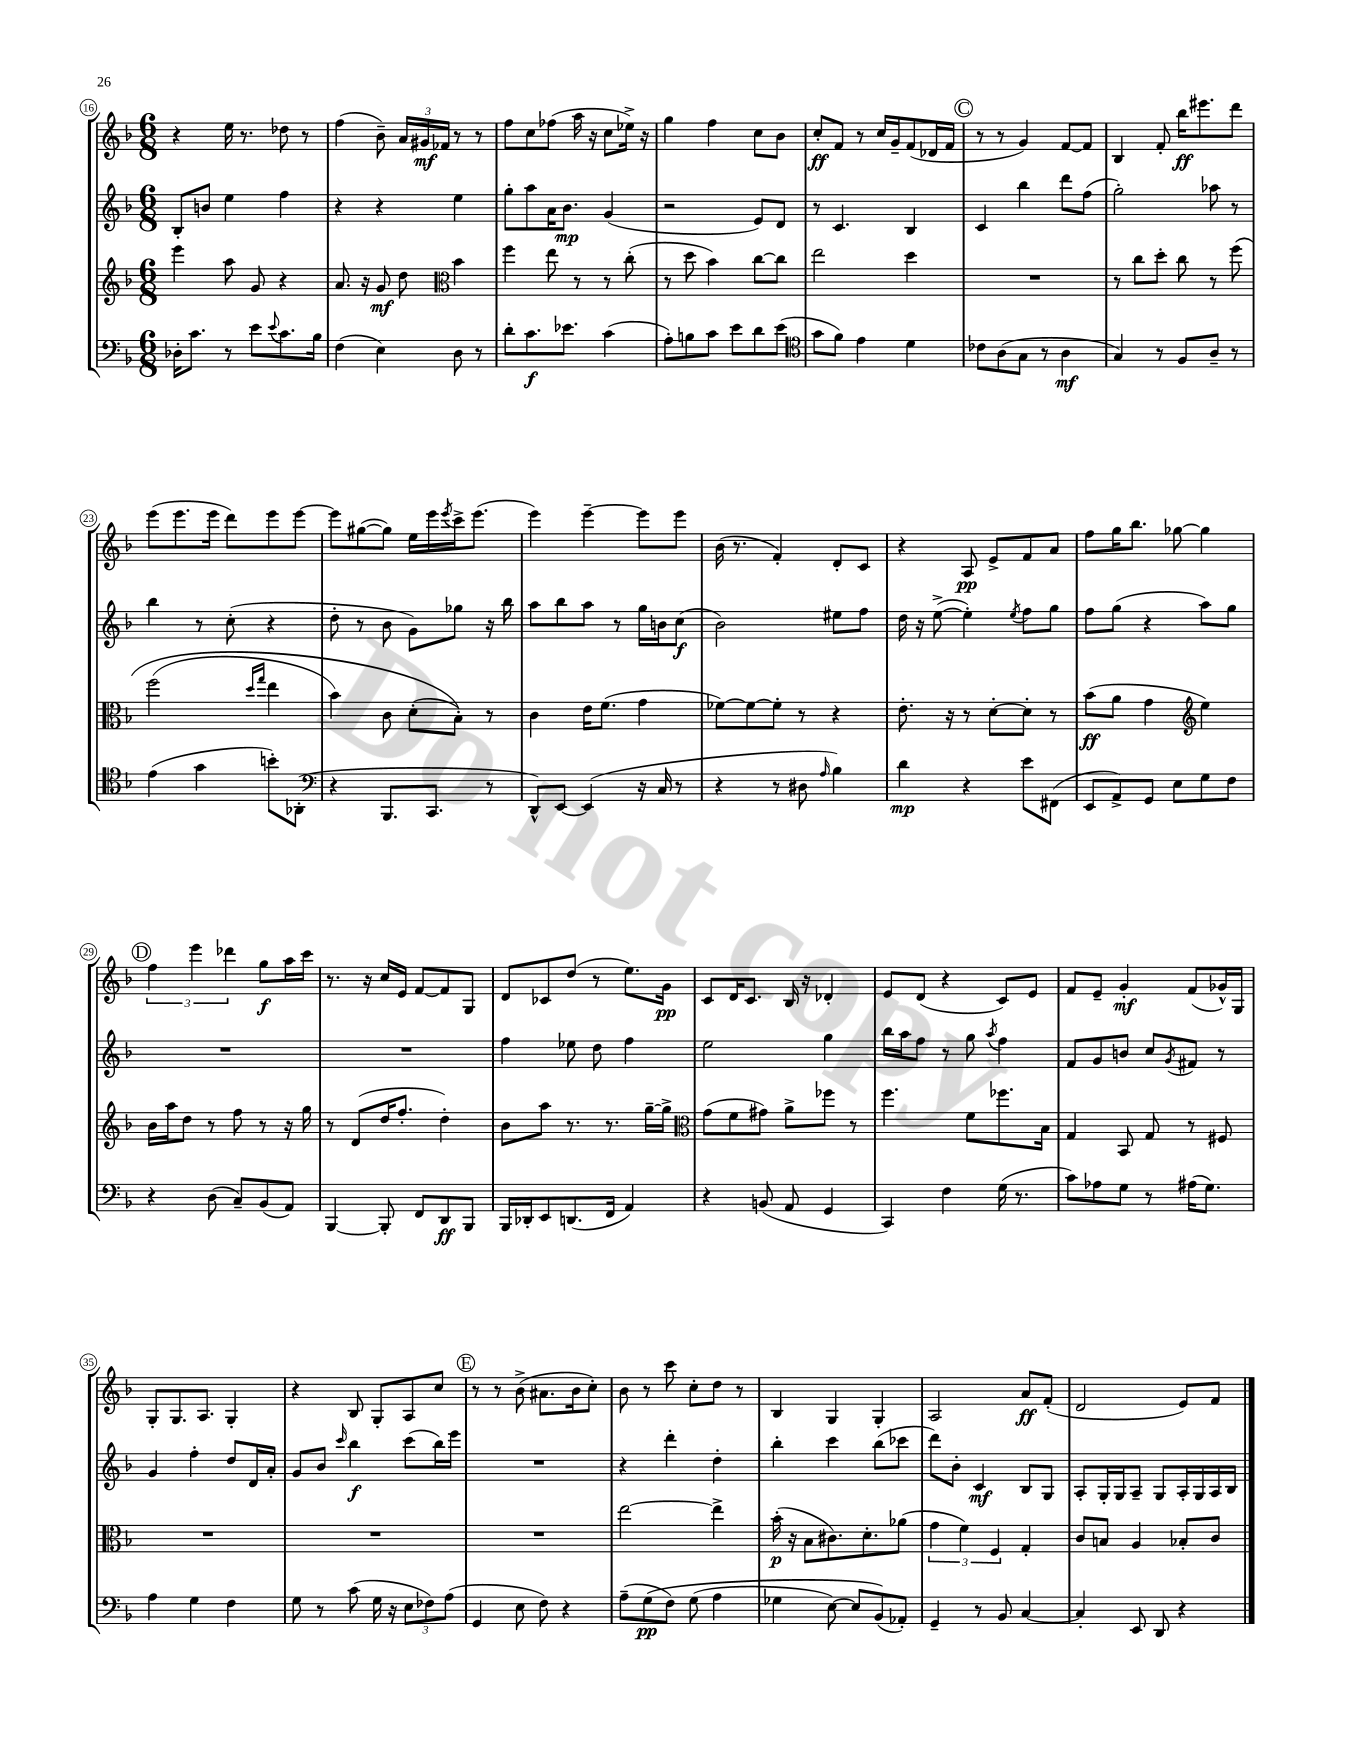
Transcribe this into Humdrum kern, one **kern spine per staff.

**kern	**kern	**kern	**kern
*staff4	*staff3	*staff2	*staff1
*clefF4	*clefG2	*clefG2	*clefG2
*k[b-]	*k[b-]	*k[b-]	*k[b-]
*M6/8	*M6/8	*M6/8	*M6/8
16D-'	4eee	8B-'	4r
8.c	.	.	.
.	.	8b	.
8r	8aa	4ee	16ee
.	.	.	8.r
8e	8g	.	.
8qqe	.	.	.
8.c	4r	4ff	8dd-
.	.	.	8r
16B-	.	.	.
=	=	=	=
(4F	8.a	4r	(4ff
.	16r	.	.
4E)	8g	4r	8b-~)
.	8dd	.	24a
.	.	.	24g#
.	.	.	24f-
*	*clefC3	*	*
8D	4b-	4ee	8r
8r	.	.	8r
=	=	=	=
8d'	4ff	8gg'	8ff
8.c	.	8aa	8cc
.	8ee	16a	(8ff-
8.e-	.	8.b-	.
.	8r	.	16aa
.	.	.	16r
(4c	8r	(4g	8cc
.	(8cc'	.	16ee-^)
.	.	.	16r
=	=	=	=
8A')	8r	2r	4gg
8B	8dd	.	.
8c	4b-)	.	4ff
8e	.	.	.
8d	[8cc	8e)	8cc
(8e	8cc]	8d	8b-
=	=	=	=
*clefC4	*	*	*
8g	2ee	8r	8cc'
8f)	.	4.c	8f
4e	.	.	8r
.	.	.	16cc
.	.	.	16g~
4d	4dd	4B-	(8f
.	.	.	16d-
.	.	.	16f
=	=	=	=
8c-	2.r	4c	8r
(8A	.	.	8r
8G	.	4bb-	4g)
8r	.	.	.
4A	.	8ddd	[8f
.	.	(8ff	8f]
=	=	=	=
4G)	8r	2gg')	4B-
.	8cc	.	.
8r	8dd'	.	8f'
8F	8cc	.	16bb-
.	.	.	8.eee#
8A~	8r	8aa-	.
8r	&(8ff	8r	8ddd
=	=	=	=
(4e	(2ff	4bb-	(8eee
.	.	.	8.eee
4g	.	8r	.
.	.	.	16eee
.	.	(8cc'	8ddd)
.	16qqdd	.	.
.	16qqgg	.	.
8b')	4ee	4r	8eee
(8AA-'	.	.	[8eee
=	=	=	=
*clefF4	*	*	*
4r	4b-)	8dd'	8eee]
.	.	8r	([8gg#
8.BBB-	8c	8b-	8gg#])
.	(8d'	8g)	16ee
8.CC	.	.	16eee
.	.	.	8qeee
.	8B-')&)	8gg-	16ccc^
.	.	.	(8.eee
8r	8r	16r	.
.	.	16bb-	.
=	=	=	=
8DD^^)	4c	8aa	4eee)
[8EE	.	8bb-	.
(4EE]	16e	8aa	[4eee~
.	(8.f	.	.
.	.	8r	.
16r	4g	16gg	8eee]
16C	.	16b	.
8r	.	(8cc	8eee
=	=	=	=
4r	[8f-)	2b-)	(16b-
.	.	.	8.r
.	8f-_	.	.
8r	8f-']	.	4f')
8D#	8r	.	.
16qqA	.	.	.
4B-)	4r	8ee#	8d'
.	.	8ff	8c
=	=	=	=
4d	8.e'	16dd	4r
.	.	16r	.
.	.	([8ee^	.
.	16r	.	.
4r	8r	4ee'])	8A
.	[8d'	.	8e^
.	.	8qee	.
8e	8d']	8ff	8f
(8FF#	8r	8gg	8a
=	=	=	=
8EE	(8b-	8ff	8ff
8AA^)	8a	(8gg	16gg
.	.	.	8.bb-
8GG	4g	4r	.
8E	.	.	[8gg-
*	*clefG2	*	*
8G	4ee)	8aa)	4gg-]
8F	.	8gg	.
=	=	=	=
4r	16b-	2.r	6ff
.	16aa	.	.
.	8dd	.	.
.	.	.	6eee
(8D	8r	.	.
.	.	.	6ddd-
8C~)	8ff	.	.
(8BB-	8r	.	8gg
8AA)	16r	.	16aa
.	16gg	.	16ccc
=	=	=	=
[4BBB-	8r	2.r	8.r
.	(8d	.	.
.	.	.	16r
8BBB-']	16dd	.	16cc
.	8.ff'	.	16e
8FF	.	.	[8f
8DD	4dd')	.	8f]
8BBB-	.	.	8G
=	=	=	=
16BBB-	8b-	4ff	8d
16DD-'	.	.	.
8EE	8aa	.	8c-
(8.DD	8.r	8ee-	(8dd
.	.	8dd	8r
16FF	8.r	.	.
4AA)	.	4ff	8.ee)
.	[16gg~	.	.
.	16gg^]	.	16g
=	=	=	=
*	*clefC3	*	*
4r	(8g	2ee	8c
.	8f	.	16d
.	.	.	8.c
(8BB	8g#)	.	.
8AA	8a^	.	16B-
.	.	.	16r
4GG	8ff-	4gg	4d-'
.	8r	.	.
=	=	=	=
4CC)	4.ff	16bb-	8e
.	.	16aa	.
.	.	8ff	(8d
4F	.	8r	4r
.	8f	8gg	.
.	.	8qaa	.
(16G	8.ff-	4ff	8c)
8.r	.	.	.
.	.	.	8e
.	16B-	.	.
=	=	=	=
8c)	4G	8f	8f
8A-	.	8g	8e~
8G	8BB-	8b	4g'
8r	8G	8cc	.
.	.	8qg	.
(16A#	8r	8f#	(8f
8.G)	.	.	.
.	8F#	8r	16g-^^)
.	.	.	16G
=	=	=	=
4A	2.r	4g	8G'
.	.	.	8.G
4G	.	4ff'	.
.	.	.	8.A
4F	.	8dd	4G'
.	.	16d	.
.	.	16a'	.
=	=	=	=
8G	2.r	8g	4r
8r	.	8b-	.
.	.	16qqccc	.
(8c	.	4bb-	8B-
16G	.	.	8G'
16r	.	.	.
12E	.	(8ccc	8A
12F-)	.	.	.
.	.	16bb-)	8cc
(12A	.	.	.
.	.	16eee	.
=	=	=	=
4GG	2.r	2.r	8r
.	.	.	8r
8E	.	.	(8b-^
8F)	.	.	8.a#
4r	.	.	.
.	.	.	16b-
.	.	.	8cc')
=	=	=	=
(8A~	[2ee	4r	8b-
&(8G	.	.	8r
8F)	.	4ddd'	8ccc
(8G	.	.	8cc'
4A	4ee^]	4dd'	8dd
.	.	.	8r
=	=	=	=
4G-	(16b-'	4bb-'	4B-
.	16r	.	.
.	8B-	.	.
[8E)	8.c#)	4ccc	4G
8E]	.	.	.
.	8.d'	.	.
(8BB-&)	.	(8bb-	4G'
8AA-')	(8a-	8ccc-	.
=	=	=	=
4GG~	6g	8ddd)	2A
.	.	8b-'	.
.	6f)	.	.
8r	.	4c	.
.	6F	.	.
8BB-	.	.	.
[4C	4G'	8B-	8a
.	.	8G	(8f'
=	=	=	=
4C']	8c	8A'	2d
.	8B	16G'	.
.	.	16G	.
8EE	4A	8A~	.
8DD	.	8G	.
4r	8B-'	16A'	8e)
.	.	16G	.
.	8c	16A	8f
.	.	16B-	.
==	==	==	==
*-	*-	*-	*-
